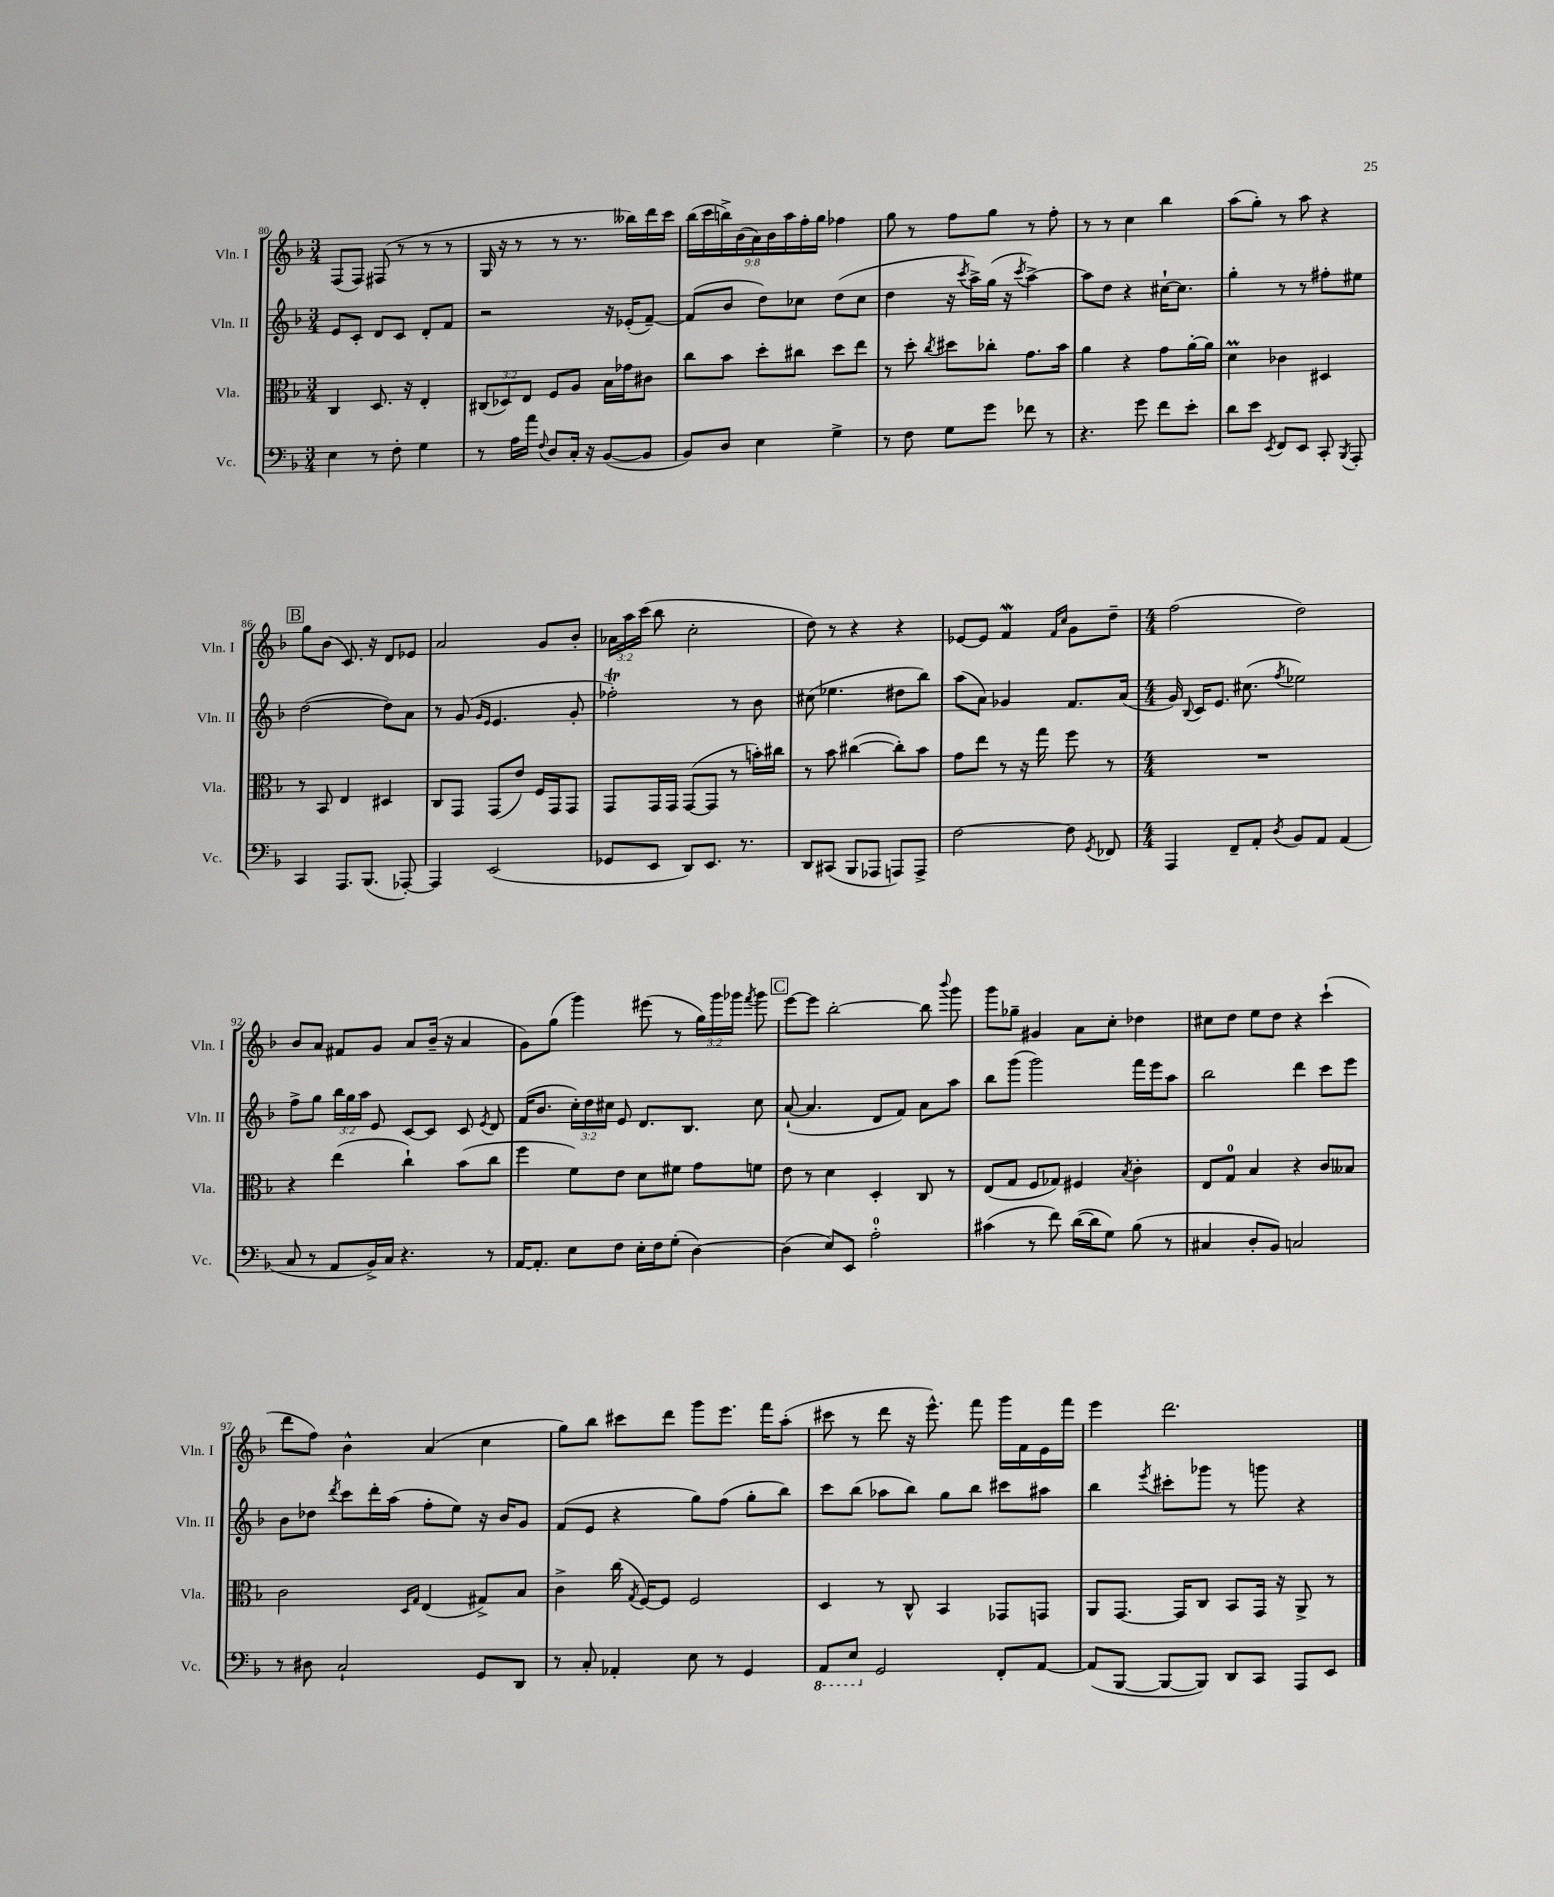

**kern	**kern	**kern	**kern
*staff4	*staff3	*staff2	*staff1
*clefF4	*clefC3	*clefG2	*clefG2
*k[b-]	*k[b-]	*k[b-]	*k[b-]
*M3/4	*M3/4	*M3/4	*M3/4
4E	4C	8e	(8F
.	.	8c'	8F)
8r	8.D	8d	(8F#
8F'	.	8c	8r
.	16r	.	.
4G	4E'	8d'	8r
.	.	8f	8r
=	=	=	=
8r	(12C#	2r	16G
.	.	.	16r
.	12D-)	.	.
16A	.	.	8r
.	12E	.	.
16a	.	.	.
8qqF	.	.	.
8D	8F	.	8r
16C'	8A	.	8.r
16r	.	.	.
([8BB-	16B-	16r	.
.	16g-	(16e-'	16bb--)
8BB-]	8c#	[8f~)	16ddd
.	.	.	16ccc
=	=	=	=
8BB-)	8cc	(8f]	(18bb-
.	.	.	18ccc
.	.	.	18bb^)
8D	8b-	8b-	.
.	.	.	(18b-
.	.	.	18a)
4E	8dd'	8dd)	.
.	.	.	18b-
.	.	.	18aa
.	8cc#	8cc-	.
.	.	.	18ff'
.	.	.	18gg
4G^	8dd	(8dd	4ff-
.	8ee	8cc-	.
=	=	=	=
8r	8r	4dd	8gg
8F	8dd'	.	8r
.	8qcc	.	.
8G	8dd#	16r	8ff
.	.	8qccc	.
.	.	16aa^)	.
8g	8cc-'	(16gg	8gg
.	.	16r	.
.	.	8qccc	.
8f-	8.g	[4aa^)	8r
8r	.	.	8ff'
.	16b-	.	.
=	=	=	=
4.r	4a	8aa]	8r
.	.	8dd	8r
.	4r	4r	4cc
8g	.	.	.
8f	8g	[16cc#`	4bb-
.	.	8.cc#]	.
8e'	[16a'	.	.
.	16a]	.	.
=	=	=	=
8d	4d	4gg'	(8aa
8e	.	.	8gg')
8qEE	.	.	.
8FF	4c-	8r	8r
8EE	.	8r	8aa
8CC'	4D#	8ff#'	4r
8qBBB-	.	.	.
8AAA'	.	8ee#	.
=	=	=	=
4CC	8r	([2dd	8gg
.	8BB-	.	(8b-
8.AAA	4E	.	8.c)
(8.BBB-	.	.	16r
.	4D#	8dd])	8d
[8AAA-')	.	8a	8e-
=	=	=	=
4AAA-]	8C	8r	2a
.	8GG	(8g	.
.	.	16qqg	.
.	.	16qqe	.
(2EE	(8GG	4.e	.
.	8e)	.	.
.	16F	.	8g
.	16GG	.	.
.	8GG	8g'	8b-'
=	=	=	=
8GG-	8GG	2ff-')	24a-
.	.	.	24aa
.	.	.	(24ccc
8EE	16GG	.	8bb-
.	16GG	.	.
8DD)	([8GG	.	2cc'
8.EE	8GG]	.	.
.	8r	8r	.
8.r	.	.	.
.	16b')	8b-	.
.	16cc#	.	.
=	=	=	=
8DD	8r	(8cc#	8dd)
(8CC#	8b-	4.ee-	8r
8BBB-	([4cc#	.	4r
8AAA-	.	.	.
8AAA)	8cc#'])	8dd#	4r
8AAA^	8b-	8bb-)	.
=	=	=	=
[2F	8g	(8aa	[8e-
.	8ee	8a)	8e-]
.	8r	4g-	4f
.	16r	.	.
.	16gg	.	.
.	.	.	16qqf
.	.	.	16qqcc
8F]	8ff	8.f	8g
8qGG	.	.	.
8FF-	8r	.	8dd~
.	.	(16a	.
=	=	=	=
*M4/4	*M4/4	*M4/4	*M4/4
4AAA	1r	16g)	(2ff
.	.	8qqB-	.
.	.	16c	.
.	.	8.e	.
8FF~	.	.	.
.	.	(8.cc#	.
8AA'	.	.	.
8qD	.	8qff	.
8BB-	.	2ee-)	2dd)
8AA	.	.	.
(4AA	.	.	.
=	=	=	=
8C	4r	8ff^	8b-
8r	.	8gg	8a
8AA	(4ee	24bb-	8f#
.	.	24gg	.
.	.	24aa	.
16BB-^)	.	8e	8g
16C	.	.	.
4.r	4cc`)	[8c	8a
.	.	8c]	(16b-~
.	.	.	16r
.	(8b-	8c	4a
.	.	8qe	.
8r	8cc	8d	.
=	=	=	=
[16AA	4ff	(16f	8g)
8.AA']	.	8.b-	.
.	.	.	(8gg
8E	8f)	24cc')	4ggg)
.	.	24dd	.
.	.	24cc#	.
8F	8e	8e	.
16E'	8d	8.d	(8eee#
16F	.	.	.
(8G'	8f#	.	8r
.	.	8.B-	.
[4D)	8g	.	24gg)
.	.	.	24ggg
.	.	.	24ggg-
.	.	.	8qfff
.	8f	8cc#	8ggg-
=	=	=	=
(4D]	8e	([8a`	[8eee
.	8r	4.a]	8eee]
8E)	4d	.	[2bb-'
8EE	.	.	.
2A'	4D'	8d	.
.	.	8f)	.
.	8C	8a	8bb-]
.	.	.	8qqbbb-
.	8r	8aa	8ggg
=	=	=	=
(4c#	(8E	8bb-	8ggg
.	8G	(8ggg	8gg-~
8r	8F	2ggg)	4g#
8f)	8G-)	.	.
([16d	4F#	.	8a
16d]	.	.	.
8G)	.	.	8cc'
.	8qB-	.	.
(8B-	4c'	16fff	4dd-
.	.	16eee	.
8r	.	8aa	.
=	=	=	=
4C#	8E	2bb-	8cc#
.	8G	.	8dd
8D'	4B-	.	8ee
8BB-)	.	.	8dd
2C	4r	4ddd	4r
.	8c	8ccc	(4ccc`
.	8B--	8eee	.
=	=	=	=
8r	2c	8b-	8ddd
8D#	.	8dd-	8ff)
.	.	8qddd	.
2C`	.	8ccc	4b-^^
.	.	16ddd'	.
.	.	(16aa	.
.	16qqD	.	.
.	16qqG	.	.
.	(4E	8ff'	(4a
.	.	8ee)	.
8GG	8G#^)	16r	4cc
.	.	16b-	.
8DD	8B-	8g	.
=	=	=	=
8r	4c^	(8f	8gg)
8C'	.	8e	8bb-
4AA-'	(16cc	4r	8ccc#
.	8qG	.	.
.	[16F)	.	.
.	8F]	.	8ddd
8E	2F	8gg)	8ggg
8r	.	(8ff	8.eee
4GG	.	8gg'	.
.	.	.	16fff
.	.	8bb-)	(8aa'
=	=	=	=
8AAA	4D	8ccc	8ccc#
8EE	.	(8bb-	8r
2GG	8r	8aa-	8ddd
.	8C^^	8bb-)	16r
.	.	.	8.eee^^)
.	4BB-	8gg	.
.	.	8bb-	8fff
8FF'	8GG-	8ccc#	16ggg
.	.	.	16f
[8AA	8GG	8aa#	16e
.	.	.	16fff
=	=	=	=
(8AA]	8AA	4bb-	4eee
[8BBB-	[8.GG	.	.
.	.	8qeee	.
8BBB-_	.	8ccc#'	2.ddd
.	16GG]	.	.
8BBB-])	8C	8ggg-	.
8DD	8BB-	8r	.
8CC	16GG	8ggg	.
.	16r	.	.
8AAA	8AA^	4r	.
8EE	8r	.	.
==	==	==	==
*-	*-	*-	*-
